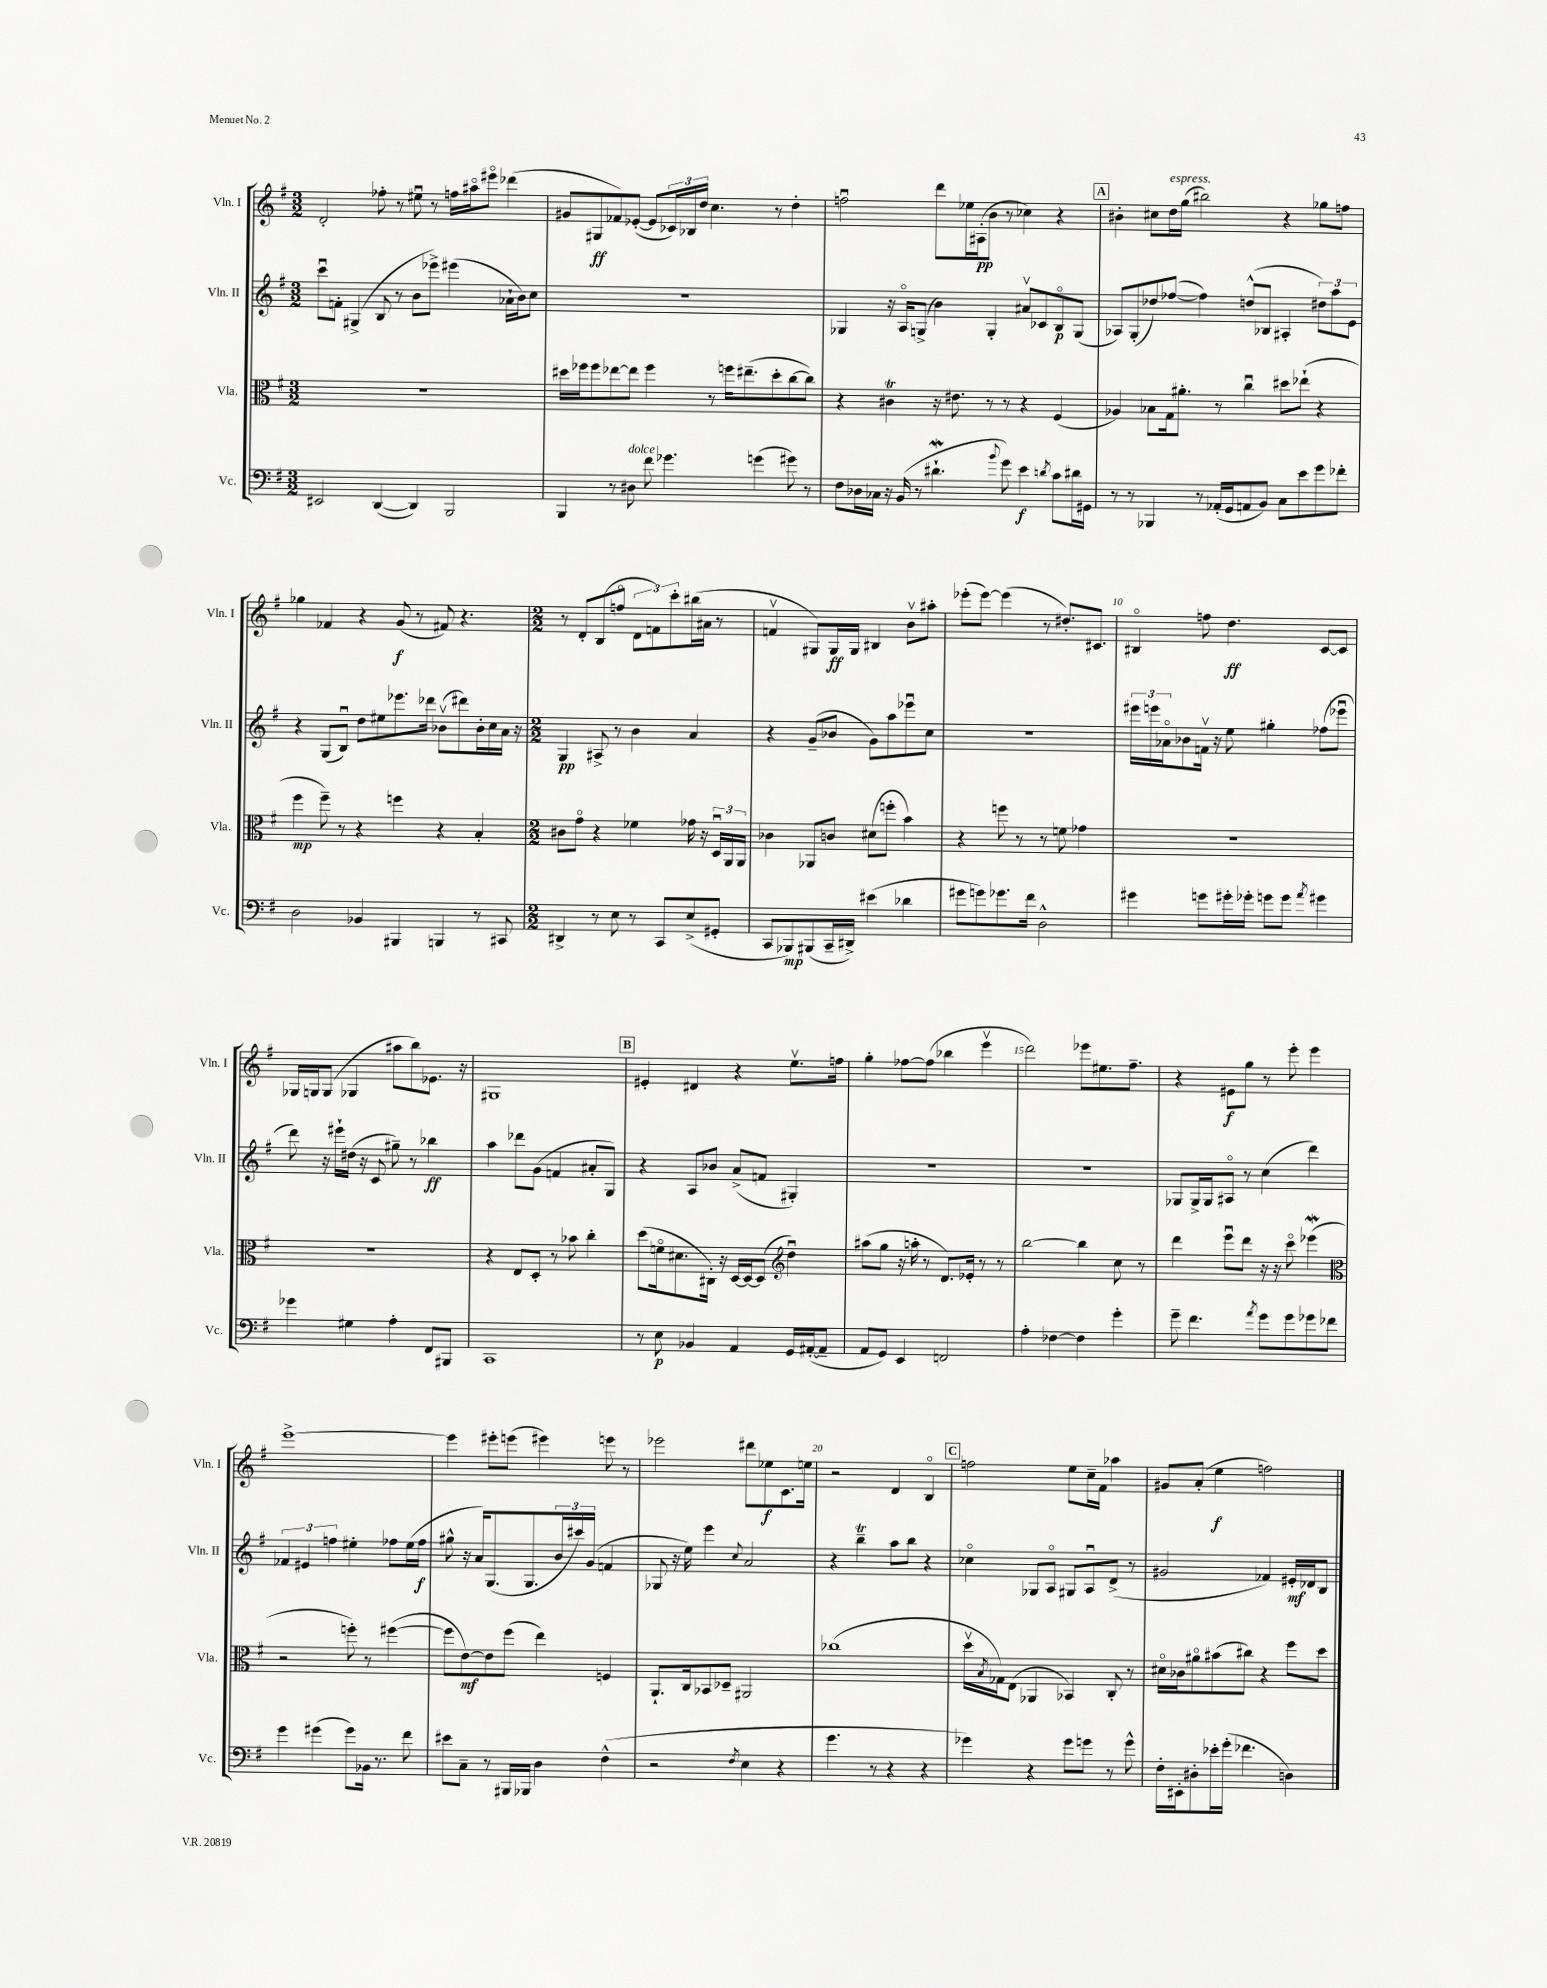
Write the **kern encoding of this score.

**kern	**dynam	**kern	**dynam	**kern	**dynam	**kern	**dynam
*part4	*part4	*part3	*part3	*part2	*part2	*part1	*part1
*staff4	*staff4	*staff3	*staff3	*staff2	*staff2	*staff1	*staff1
*I"Vc.	*	*I"Vla.	*	*I"Vln. II	*	*I"Vln. I	*
*I'Vc.	*	*I'Vla.	*	*I'Vln. II	*	*I'Vln. I	*
*clefF4	*	*clefC3	*	*clefG2	*	*clefG2	*
*k[f#]	*	*k[f#]	*	*k[f#]	*	*k[f#]	*
*M3/2	*	*M3/2	*	*M3/2	*	*M3/2	*
=2	=2	=2	=2	=2	=2	=2	=2
2EE#X/	.	1.r	.	8cccu\L	.	2d'/	.
.	.	.	.	8fn'\J	.	.	.
.	.	.	.	(4G#X^/	.	.	.
([4DD/	.	.	.	8B/	.	8ff-X'\	.
.	.	.	.	8r	.	8r	.
4DD/])	.	.	.	8b\L	.	8ee#Xu\	.
.	.	.	.	8eee-X^\J)	.	8r	.
2BBB/	.	.	.	(4eee#X\	.	16ffn\LL	.
.	.	.	.	.	.	16aa#X\J	.
.	.	.	.	.	.	8eee#X\J	.
.	.	.	.	16a-X`\LL	.	(4ddd-X\	.
.	.	.	.	16b\J)	.	.	.
.	.	.	.	8cc\J	.	.	.
=3	=3	=3	=3	=3	=3	=3	=3
4BBB/	.	16dd#X\LL	.	1.r	.	8g#X/L	.
.	.	16ff-X\J	.	.	.	.	.
.	.	8ff-\	.	.	.	8G#X/	ff
8r	.	[8ee-X\	.	.	.	8f-X/)	.
!LO:TX:a:i:t=dolce	!	!	!	!	!	!	!
8D#X\	.	8ee-\J]	.	.	.	([8e-X'/J	.
8f#\	.	4ff-\	.	.	.	8e-/L]	.
4.g-X\	.	.	.	.	.	24c-X/L)	.
.	.	.	.	.	.	24B-X/	.
.	.	.	.	.	.	24dd/JJ	.
.	.	8r	.	.	.	4.cc\	.
.	.	16ffn\KL	.	.	.	.	.
.	.	(8.ee#X~\	.	.	.	.	.
(4gn\	.	.	.	.	.	.	.
.	.	8dd#'\	.	.	.	8r	.
8g#X\)	.	[8cc\	.	.	.	4dd'\	.
8r	.	8cc\J])	.	.	.	.	.
=4	=4	=4	=4	=4	=4	=4	=4
8F#\L	.	4r	.	4G-X/	.	2ffnu\	.
16D-X\L	.	.	.	.	.	.	.
16C-X\JJ	.	.	.	.	.	.	.
16r	.	4c#Xt\	.	16r	.	.	.
(16BB/	.	.	.	16A/KL	.	.	.
8r	.	.	.	(8Gn^/J	.	.	.
4.d#XW`\	.	16r	.	4b\)	.	8ddd\L	.
.	.	8.e#X\	.	.	.	.	.
.	.	.	.	.	.	16ee-X\L	.
.	.	.	.	.	.	(16A#X'\J	pp
.	.	8r	.	4G'/	.	8b\J	.
8qqb/	.	.	.	.	.	.	.
8g\)	.	8r	.	.	.	8r	.
4e\	f	4r	.	8a#Xv/L	.	4cc-X\)	.
.	.	.	.	8c-X/	.	.	.
8qdn/	.	.	.	.	.	.	.
8c\L	.	(4F#/	.	8B/	p	4r	.
16d#X\L	.	.	.	(8G/J	.	.	.
16GG#X\JJ	.	.	.	.	.	.	.
!!LO:REH:place=s1:t=A
=5	=5	=5	=5	=5	=5	=5	=5
8r	.	4A-X/)	.	8A-X/L)	.	4b#X'\	.
8r	.	.	.	(8G'/	.	.	.
4BBB-X/	.	8B-X\L	.	8dd-X/)	.	8cc#X\L	.
!	!	!	!	!	!	!LO:TX:a:i:t=espress.	!
.	.	16G\k	.	([8ff-X/J	.	16dd\L	.
.	.	8.a#X'\J	.	.	.	(16gg\JJ	.
8r	.	.	.	4ff-\])	.	2bb#X\)	.
(16AA-X'/LL	.	8r	.	.	.	.	.
16GG/J	.	.	.	.	.	.	.
8AAn/	.	4ccu\	.	(8ddn^^/L	.	.	.
8BB/J)	.	.	.	8B-X/J	.	.	.
8C\L	.	8dd#X\L	.	4A#X'/	.	4r	.
8e\	.	(8ee-X`\J	.	.	.	.	.
8g\	.	4r	.	12dd#X\L)	.	8gg-X\L	.
.	.	.	.	12aa\	.	.	.
8f-X'\J	.	.	.	.	.	8ffn\J	.
.	.	.	.	12e\J	.	.	.
!!LO:LB:g=z
=6	=6	=6	=6	=6	=6	=6	=6
2D\	.	4ff#\	mp	4r	.	4gg-X\	.
.	.	8ff#~\)	.	(8G/L	.	4f-X/	.
.	.	8r	.	8Bu/J)	.	.	.
4BB-X/	.	4r	.	8dd\L	.	4r	.
.	.	.	.	8ee#X\	.	.	.
4BBB#X/	.	4ffn\	.	8.eee-X\	.	(8g/	f
.	.	.	.	.	.	8r	.
.	.	.	.	16ddd-X\Jk	.	.	.
4BBBn/	.	4r	.	(8b-Xv\L	.	8f#X/)	.
.	.	.	.	8ddd#X\)	.	4.r	.
8r	.	4B'/	.	16b-'\L	.	.	.
.	.	.	.	16cc\	.	.	.
8CC#X/	.	.	.	16a\JJ	.	.	.
.	.	.	.	16r	.	.	.
=7	=7	=7	=7	=7	=7	=7	=7
*M2/2	*	*M2/2	*	*M2/2	*	*M2/2	*
4DD#X^/	.	8c#X\L	.	4G/	pp	8r	.
.	.	8g\J	.	.	.	8d'/L	.
8r	.	4r	.	8A#X^/	.	(8B/	.
8E\	.	.	.	8r	.	8ffn/J	.
8r	.	4f-X\	.	4b\	.	12d\L	.
.	.	.	.	.	.	12fn\)	.
8CC/L	.	.	.	.	.	.	.
.	.	.	.	.	.	12ccc'\	.
(8E^/	.	16g-X\	.	4a/	.	(16bb#X\L	.
.	.	16r	.	.	.	16a#X\JJ	.
8GG#X'/J	.	24Du/LL	.	.	.	8r	.
.	.	24AA/	.	.	.	.	.
.	.	24AA/JJ	.	.	.	.	.
=8	=8	=8	=8	=8	=8	=8	=8
8CC/L	.	4c-X\	.	4r	.	4fnv/	.
8BBB-X/)	mp	.	.	.	.	.	.
(8BBB#X/	.	8AA-X/L	.	(8g~/L	.	8G#X/L)	.
16CC~/L	.	8cn/J	.	8b-X/J	.	16G#/L	ff
16DD#X^/JJ)	.	.	.	.	.	16G#/JJ	.
(4e#X\	.	(8d#X\L	.	8g\L)	.	4B#X/	.
.	.	8ffn'\J	.	8aa\	.	.	.
4d-X\	.	4b\)	.	8eee-Xu\	.	8bv\L	.
.	.	.	.	8cc\J	.	8aa#X'\J	.
=9	=9	=9	=9	=9	=9	=9	=9
8g#X\L	.	4r	.	1r	.	(8eee-X'\L	.
8gn\)	.	.	.	.	.	[8eee-\J)	.
8.g-X\	.	8ffn\	.	.	.	(4eee-\]	.
.	.	8r	.	.	.	.	.
16f#\Jk	.	.	.	.	.	.	.
2D^^\	.	8r	.	.	.	8r	.
.	.	8fn\	.	.	.	8.dd#X'/L)	.
.	.	4g-X\	.	.	.	.	.
.	.	.	.	.	.	8.c#X/J	.
=10	=10	=10	=10	=10	=10	=10	=10
4g#X\	.	1r	.	24eee#X\LL	.	4B#X/	.
.	.	.	.	24eeen\	.	.	.
.	.	.	.	24a-X\J	.	.	.
.	.	.	.	8b-X\	.	.	.
8gn\L	.	.	.	16fnv\Jk	.	8ffn\	.
.	.	.	.	16r	.	.	.
16g#X'\L	.	.	.	8ee\	.	4.dd\	ff
16g-X'\JJ	.	.	.	.	.	.	.
8gn\L	.	.	.	4gg#X'\	.	.	.
8g\J	.	.	.	.	.	.	.
8qa/	.	.	.	.	.	.	.
4g#X\	.	.	.	(8ff-X\L	.	[8c/L	.
.	.	.	.	8eee-Xu\J	.	8c/J]	.
!!LO:LB:g=z
=11	=11	=11	=11	=11	=11	=11	=11
4g-X\	.	1r	.	8ddd\)	.	16G-X/LL	.
.	.	.	.	.	.	16Gn/J	.
.	.	.	.	16r	.	(8G/J	.
.	.	.	.	16eee#X`\LL	.	.	.
4G#X\	.	.	.	(16dd#X\JJ	.	4G-X/	.
.	.	.	.	16r	.	.	.
.	.	.	.	8c/	.	.	.
4A'\	.	.	.	8gg#X~\)	.	8aa#X\L	.
.	.	.	.	8r	.	8bb\)	.
8FF#/L	.	.	.	4bb-X\	ff	8.e-X\J	.
8BBB#X/J	.	.	.	.	.	.	.
.	.	.	.	.	.	16r	.
=12	=12	=12	=12	=12	=12	=12	=12
1CC	.	4r	.	4aa\	.	1G#X	.
.	.	8E/L	.	8ddd-X\L	.	.	.
.	.	8D'/J	.	(8g\J	.	.	.
.	.	8r	.	4fn/	.	.	.
.	.	8b-X\	.	.	.	.	.
.	.	4cc'\	.	8a#X'/L	.	.	.
.	.	.	.	8G/J)	.	.	.
!!LO:REH:place=s1:t=B
=13	=13	=13	=13	=13	=13	=13	=13
8r	.	(8dd\L	.	4r	.	4e#X'/	.
8E\	p	16fn\k	.	.	.	.	.
.	.	8.d#X\	.	.	.	.	.
4BB-X/	.	.	.	8A/L	.	4d#X/	.
.	.	16C#X'\Jk)	.	8b-X/J	.	.	.
.	.	16r	.	.	.	.	.
4AA/	.	[16D/LL	.	(8a^/L	.	4r	.
.	.	16D/J_	.	.	.	.	.
.	.	(8D/J]	.	8fn/J	.	.	.
*	*	*clefG2	*	*	*	*	*
16GG/LL	.	4ddu\)	.	4G#X'/)	.	8.eev\L	.
([16AA#X'/J	.	.	.	.	.	.	.
8AA#~/J]	.	.	.	.	.	.	.
.	.	.	.	.	.	16ffn\Jk	.
=14	=14	=14	=14	=14	=14	=14	=14
8AA/L	.	(8aa#X\L	.	1r	.	4gg'\	.
8GG/J)	.	8gg\J	.	.	.	.	.
4EE/	.	16r	.	.	.	[8ff-X\L	.
.	.	16aan'\	.	.	.	.	.
.	.	8r	.	.	.	(8ff-\J]	.
2FFn/	.	8.d/L)	.	.	.	4bb-X\	.
.	.	16e-X'/Jk	.	.	.	.	.
.	.	8r	.	.	.	4eeev\	.
.	.	8r	.	.	.	.	.
=15	=15	=15	=15	=15	=15	=15	=15
4A'\	.	[2bb\	.	1r	.	2ddd\)	.
[4F-X\	.	.	.	.	.	.	.
4F-\]	.	4bb\]	.	.	.	8eee-X\L	.
.	.	.	.	.	.	8.ee#X\	.
4g'\	.	8cc\	.	.	.	.	.
.	.	.	.	.	.	8.ff#~\J	.
.	.	8r	.	.	.	.	.
=16	=16	=16	=16	=16	=16	=16	=16
8g~\	.	4ddd\	.	8G-X/L	.	4r	.
4.f#\	.	.	.	16G-^/L	.	.	.
.	.	.	.	16G-/J	.	.	.
.	.	8eeeu\L	.	8A#X/J	.	8e#X\L	f
.	.	8ddd\J	.	8r	.	8gg\J	.
8qa/	.	.	.	.	.	.	.
8g\L	.	16r	.	(4cc\	.	8r	.
.	.	16r	.	.	.	.	.
8g\	.	8ccc\	.	.	.	8eee'\	.
8g-X\	.	(4eee-Xw\	.	4ddd\)	.	4eee\	.
8f-X\J	.	.	.	.	.	.	.
!!LO:LB:g=z
=17	=17	=17	=17	=17	=17	=17	=17
*	*	*clefC3	*	*	*	*	*
4g\	.	2r	.	6f-X/	.	[1eee^	.
.	.	.	.	6e#X/	.	.	.
(4g#X\	.	.	.	.	.	.	.
.	.	.	.	6ffn\	.	.	.
8g#\L)	.	8ffn'\)	.	4ee#X'\	.	.	.
16BB-X\Jk	.	8r	.	.	.	.	.
8.r	.	.	.	.	.	.	.
.	.	([4ff#X\	.	8ff-X\L	.	.	.
8f#\	.	.	.	(16ee#\L	.	.	.
.	.	.	.	16ff-\JJ	f	.	.
=18	=18	=18	=18	=18	=18	=18	=18
8e#X\L	.	8ff#\L]	.	8gg#X^^\	.	4eee\]	.
8C~\J	.	[8e\)	mf	16r	.	.	.
.	.	.	.	16a/KL)	.	.	.
8r	.	8e\]	.	(8.G/	.	8eee#X'\L	.
16BBB#X/LL	.	(8ff#\J	.	.	.	(8eeen\J	.
16BBB-X/JJ	.	.	.	8.G/	.	.	.
4D\	.	4ee\)	.	.	.	4eee#X\)	.
.	.	.	.	24b/L	.	.	.
.	.	.	.	24ccc#X/)	.	.	.
.	.	.	.	(24g/JJ	.	.	.
(4F#^^\	.	4Fn/	.	4fn/	.	8eeen\	.
.	.	.	.	.	.	8r	.
=19	=19	=19	=19	=19	=19	=19	=19
2r	.	8.AA`/L	.	8G-X/	.	2eee-X\	.
.	.	.	.	16r	.	.	.
.	.	16C/k	.	16ee\)	.	.	.
.	.	8BB-X/	.	4eee\	.	.	.
.	.	8D-X~/J	.	.	.	.	.
8qF#/	.	.	.	8qqcc/	.	.	.
4E\	.	2AA#X/	.	2a/	.	8ddd#X\L	.
.	.	.	.	.	.	8ee-X\	f
4r	.	.	.	.	.	8.c\	.
.	.	.	.	.	.	16een\Jk	.
=20	=20	=20	=20	=20	=20	=20	=20
4.g\	.	(1cc-X	.	4r	.	2r	.
.	.	.	.	4bbt~\	.	.	.
8r	.	.	.	.	.	.	.
4r	.	.	.	8aa\L	.	4d/	.
.	.	.	.	8bb\J	.	.	.
4r	.	.	.	4r	.	4B/	.
!!LO:REH:place=s1:t=C
=21	=21	=21	=21	=21	=21	=21	=21
4g-X\)	.	16ddv\LL	.	4cc-X\	.	2ffn\	.
.	.	8qB/	.	.	.	.	.
.	.	16G-X\J)	.	.	.	.	.
.	.	(8E\J	.	.	.	.	.
4r	.	4AA-X/	.	8G-X/L	.	.	.
.	.	.	.	8A/J	.	.	.
8g-\L	.	4BB-X/)	.	8G#X/L	.	8ee\L	.
8gn\J	.	.	.	8Au/	.	16cc~\L	.
.	.	.	.	.	.	16f#\JJ	.
8r	.	8C'/	.	(8d^/J	.	4aa-X\	.
8g^^\	.	8r	.	8r	.	.	.
=22	=22	=22	=22	=22	=22	=22	=22
16F#'\LL	.	16d#X\LL	.	2g#X/	.	8g#X/L	.
16EE#X'\J	.	16c-X\J	.	.	.	.	.
8D#X'\	.	8a#X\	.	.	.	(8a'/J	.
16e-X'\L	.	(8b#X\	.	.	.	4ee\	f
(16g'\JJ	.	.	.	.	.	.	.
4.f-X\	.	8cc#X\J)	.	.	.	.	.
.	.	4r	.	4f-X/)	.	2ffn\)	.
4Dn\)	.	8ff#\L	.	16e#X'/LL	mf	.	.
.	.	.	.	16d-X/J	.	.	.
.	.	8dd\J	.	8B/J	.	.	.
==	==	==	==	==	==	==	==
*-	*-	*-	*-	*-	*-	*-	*-
